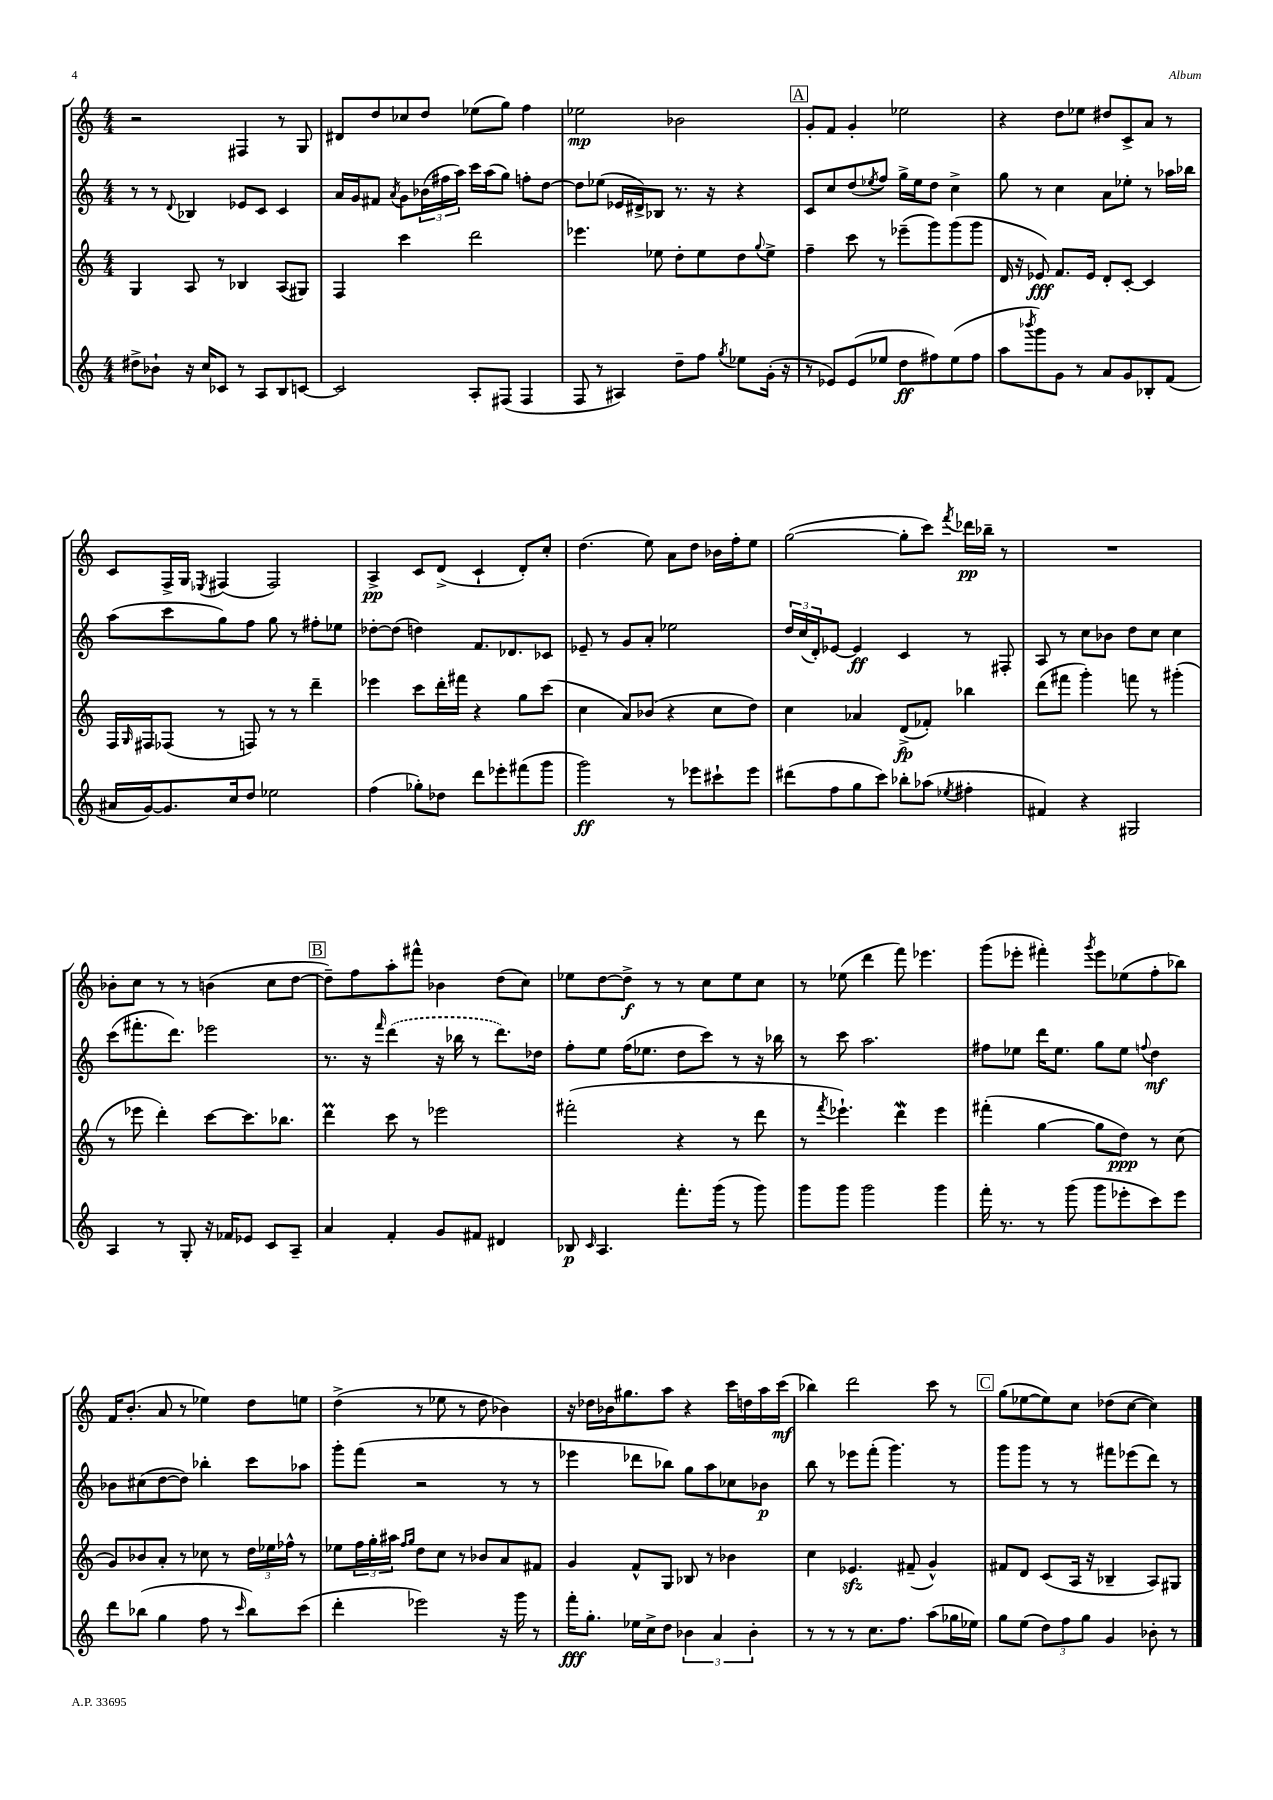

**kern	**dynam	**kern	**dynam	**kern	**dynam	**kern	**dynam
*part4	*part4	*part3	*part3	*part2	*part2	*part1	*part1
*staff4	*staff4	*staff3	*staff3	*staff2	*staff2	*staff1	*staff1
*clefG2	*	*clefG2	*	*clefG2	*	*clefG2	*
*k[]	*	*k[]	*	*k[]	*	*k[]	*
*M4/4	*	*M4/4	*	*M4/4	*	*M4/4	*
=2	=2	=2	=2	=2	=2	=2	=2
8dd#X^\L	.	4G/	.	8r	.	2r	.
8b-X`\J	.	.	.	8r	.	.	.
.	.	.	.	8qqd/	.	.	.
16r	.	8A/	.	4B-X/	.	.	.
16cc/KL	.	.	.	.	.	.	.
8c-X/J	.	8r	.	.	.	.	.
8r	.	4B-X/	.	8e-X/L	.	4F#X/	.
8A/L	.	.	.	8c/J	.	.	.
8B/	.	(8A/L	.	4c/	.	8r	.
[8cn/J	.	8G#X/J)	.	.	.	8G/	.
=3	=3	=3	=3	=3	=3	=3	=3
2c/]	.	4F/	.	16a/LL	.	8d#X/L	.
.	.	.	.	16g/J	.	.	.
.	.	.	.	8f#X/J	.	8dd/	.
.	.	.	.	8qa/	.	.	.
.	.	4ccc\	.	8g\L	.	8cc-X/	.
.	.	.	.	(24b-X\L	.	8dd/J	.
.	.	.	.	24ff#X\	.	.	.
.	.	.	.	24aa\JJ)	.	.	.
8A'/L	.	2ddd\	.	16ccc\LL	.	(8ee-X\L	.
.	.	.	.	(16aa\J	.	.	.
(8F#X/J	.	.	.	8gg\J)	.	8gg\J)	.
4F#/	.	.	.	8ffn'\L	.	4ff\	.
.	.	.	.	[8dd\J	.	.	.
=4	=4	=4	=4	=4	=4	=4	=4
8F/	.	4.eee-X\	.	8dd\L]	.	2ee-X\	mp
8r	.	.	.	(8ee-X\J	.	.	.
4A#X/)	.	.	.	16e-X/LL	.	.	.
.	.	.	.	16d#X^/J)	.	.	.
.	.	8ee-X\	.	8B-X/J	.	.	.
8dd~\L	.	8dd'\L	.	8.r	.	2b-X\	.
8ff\J	.	8ee-\	.	.	.	.	.
.	.	.	.	16r	.	.	.
8qgg/	.	.	.	.	.	.	.
8ee-X\L	.	8dd\	.	4r	.	.	.
.	.	8qqgg/	.	.	.	.	.
(16g'\Jk	.	8ee-^\J	.	.	.	.	.
16r	.	.	.	.	.	.	.
!!LO:REH:place=s1:t=A
=5	=5	=5	=5	=5	=5	=5	=5
8r	.	4ff~\	.	8c/L	.	8g'/L	.
8e-X/L)	.	.	.	8cc/	.	8f/J	.
(8e-/	.	8ccc\	.	(8dd/	.	4g'/	.
.	.	.	.	8qee-X/	.	.	.
8ee-X/J	.	8r	.	8ff/J)	.	.	.
8dd\L	ff	(8eee-X~\L	.	16gg^\LL	.	2ee-X\	.
.	.	.	.	16ee-\J	.	.	.
8ff#X\)	.	8ggg\)	.	8dd\J	.	.	.
(8ee-\	.	(8ggg\	.	4cc^\	.	.	.
8ff#\J	.	8ggg\J	.	.	.	.	.
=6	=6	=6	=6	=6	=6	=6	=6
8aa\L	.	16d/	.	8gg\	.	4r	.
.	.	16r	.	.	.	.	.
8qbbb-X/	.	.	.	.	.	.	.
8ggg\)	.	8e-X/)	fff	8r	.	.	.
8g\J	.	8.f/L	.	4cc\	.	8dd\L	.
8r	.	.	.	.	.	8ee-X\J	.
.	.	16e-/Jk	.	.	.	.	.
8a/L	.	8d'/L	.	8a\L	.	8dd#X/L	.
8g/	.	[8c'/J	.	8ee-X'\J	.	8c^/	.
8B-X'/	.	4c/]	.	8r	.	8a/J	.
(8f/J	.	.	.	16aa-X\LL	.	8r	.
.	.	.	.	16bb-X\JJ	.	.	.
!!LO:LB:g=z
=7	=7	=7	=7	=7	=7	=7	=7
16a#X/LL	.	16F/LL	.	(8aa\L	.	8c/L	.
.	.	16qqG/	.	.	.	.	.
[16g/J)	.	16F#X/J	.	.	.	.	.
8.g/]	.	(8F-X/J	.	8ccc\	.	16F^/L	.
.	.	.	.	.	.	16G/JJ	.
.	.	.	.	.	.	8qE-X/	.
.	.	8r	.	8gg\)	.	(4F#X/	.
16cc/k	.	.	.	.	.	.	.
8dd/J	.	8Fn/)	.	8ff\J	.	.	.
2ee-X\	.	8r	.	8gg\	.	2F#/)	.
.	.	8r	.	8r	.	.	.
.	.	4ddd~\	.	8ff#X'\L	.	.	.
.	.	.	.	8ee-X\J	.	.	.
=8	=8	=8	=8	=8	=8	=8	=8
(4ff\	.	4eee-X\	.	[8dd-X'\L	.	4A^/	pp
.	.	.	.	(8dd-\J]	.	.	.
8gg-X'\L)	.	8ccc\L	.	4ddn\)	.	8c/L	.
8dd-X\J	.	16ddd'\L	.	.	.	(8d^/J	.
.	.	16fff#X\JJ	.	.	.	.	.
8ddd\L	.	4r	.	8.f/L	.	4c`/	.
8eee-X'\	.	.	.	.	.	.	.
.	.	.	.	8.d-X/	.	.	.
(8fff#X\	.	8gg\L	.	.	.	8d'/L)	.
8ggg\J	.	(8ccc\J	.	8c-X/J	.	8cc'/J	.
=9	=9	=9	=9	=9	=9	=9	=9
2ggg\)	ff	4cc\	.	8e-X~/	.	(4.dd\	.
.	.	.	.	8r	.	.	.
.	.	8a/L)	.	8g/L	.	.	.
.	.	(8b-X/J	.	8a'/J	.	8ee\)	.
8r	.	4r	.	2ee-X\	.	8a\L	.
8eee-X\L	.	.	.	.	.	8dd\J	.
8ccc#X`\	.	8cc\L	.	.	.	16b-X\LL	.
.	.	.	.	.	.	16ff'\J	.
8eee-\J	.	8dd\J)	.	.	.	8ee\J	.
=10	=10	=10	=10	=10	=10	=10	=10
(8ddd#X\L	.	4cc\	.	24dd/LL	.	([2gg\	.
.	.	.	.	(24cc/	.	.	.
.	.	.	.	24d'/J)	.	.	.
8ff\	.	.	.	[8e-X/J	.	.	.
8gg\	.	4a-X/	.	4e-/]	ff	.	.
8ccc\J)	.	.	.	.	.	.	.
8bb-X'\L	.	(8d^/L	fp	4c/	.	8gg'\L]	.
(8aa-X\J	.	8f-X'/J)	.	.	.	8ccc\J)	.
8qee-X/	.	.	.	.	.	8qfff/	.
4ff#X'\	.	4bb-X\	.	8r	.	16ddd-X\LL	pp
.	.	.	.	.	.	16bb-X~\JJ	.
.	.	.	.	8F#X'/	.	8r	.
=11	=11	=11	=11	=11	=11	=11	=11
4f#X/)	.	(8ddd\L	.	8A/	.	1r	.
.	.	8fff#X\J	.	8r	.	.	.
4r	.	4ggg'\)	.	8cc\L	.	.	.
.	.	.	.	8b-X\J	.	.	.
2G#X/	.	8fffn\	.	8dd\L	.	.	.
.	.	8r	.	8cc\J	.	.	.
.	.	(4ggg#X'\	.	4cc\	.	.	.
!!LO:LB:g=z
=12	=12	=12	=12	=12	=12	=12	=12
4A/	.	8r	.	(8ccc\L	.	8b-X'\L	.
.	.	8eee-X\	.	8.fff#X'\	.	8cc\J	.
8r	.	4ddd'\)	.	.	.	8r	.
.	.	.	.	8.ddd\J)	.	.	.
8G'/	.	.	.	.	.	8r	.
16r	.	[8ccc\L	.	2eee-X\	.	(4bn\	.
16f-X/KL	.	.	.	.	.	.	.
8e-X/J	.	8.ccc\]	.	.	.	.	.
8c/L	.	.	.	.	.	8cc\L	.
.	.	8.bb-X\J	.	.	.	.	.
8A~/J	.	.	.	.	.	[8dd\J	.
!!LO:REH:place=s1:t=B
=13	=13	=13	=13	=13	=13	=13	=13
4a/	.	4dddM\	.	8.r	.	8dd~\L])	.
.	.	.	.	.	.	8ff\	.
.	.	.	.	16r	.	.	.
.	.	.	.	16qqfff/	.	.	.
4f'/	.	8ccc\	.	(4ddd\	.	8aa'\	.
.	.	8r	.	.	.	8fff#X^^\J	.
8g/L	.	2eee-X\	.	16r	.	4b-X\	.
.	.	.	.	16bb-X\	.	.	.
8f#X/J	.	.	.	8r	.	.	.
4d#X/	.	.	.	8.ddd\L)	.	(8dd\L	.
.	.	.	.	.	.	8cc\J)	.
.	.	.	.	16dd-X\Jk	.	.	.
=14	=14	=14	=14	=14	=14	=14	=14
8B-X/	p	(2fff#X'\	.	8ff'\L	.	8ee-X\L	.
16qqc/	.	.	.	.	.	.	.
4.A/	.	.	.	8ee\J	.	[8dd\	.
.	.	.	.	(16ff\KL	.	8dd^\J]	f
.	.	.	.	8.ee-X\J	.	.	.
.	.	.	.	.	.	8r	.
8.fff'\L	.	4r	.	8dd\L	.	8r	.
.	.	.	.	8ccc\J)	.	8cc\L	.
(16ggg\Jk	.	.	.	.	.	.	.
8r	.	8r	.	8r	.	8ee-\	.
8ggg\)	.	8ddd\	.	16r	.	8cc\J	.
.	.	.	.	16bb-X\	.	.	.
=15	=15	=15	=15	=15	=15	=15	=15
8ggg\L	.	8r	.	8r	.	8r	.
.	.	8qfff/	.	.	.	.	.
8ggg\J	.	4.eee-X`\)	.	8ccc\	.	(8ee-X\	.
2ggg\	.	.	.	2.aa\	.	4ddd\	.
.	.	4dddW\	.	.	.	8fff\)	.
.	.	.	.	.	.	4.eee-X\	.
4ggg\	.	4eee-\	.	.	.	.	.
=16	=16	=16	=16	=16	=16	=16	=16
16fff'\	.	(4fff#X'\	.	8ff#X\L	.	(8ggg\L	.
8.r	.	.	.	.	.	.	.
.	.	.	.	8ee-X\J	.	8eee-X'\J	.
8r	.	[4gg\	.	16ddd\KL	.	4fff#X'\)	.
.	.	.	.	8.ee-\J	.	.	.
(8ggg\	.	.	.	.	.	.	.
.	.	.	.	.	.	8qggg/	.
8ggg\L	.	8gg\L]	.	8gg\L	.	8eee-\L	.
8eee-X'\	.	8dd\J)	ppp	8ee-\J	.	(8ee-X\	.
.	.	.	.	8qqffn/	.	.	.
8ccc\)	.	8r	.	4dd\	mf	8ff'\	.
8eee-\J	.	(8cc\	.	.	.	8bb-X\J)	.
!!LO:LB:g=z
=17	=17	=17	=17	=17	=17	=17	=17
8ddd\L	.	8g/L)	.	8b-X\L	.	16f/KL	.
.	.	.	.	.	.	(8.b'/J	.
(8bb-X\J	.	8b-X/	.	(8cc#X\	.	.	.
4gg\	.	8a'/J	.	[8dd\	.	8a/	.
.	.	8r	.	8dd\J])	.	8r	.
8ff\	.	8cc-X\	.	4bb-X'\	.	4ee-X\)	.
8r	.	8r	.	.	.	.	.
16qqccc/	.	.	.	.	.	.	.
8bb-\L)	.	24dd\LL	.	8ccc\L	.	8dd\L	.
.	.	24ee-X\	.	.	.	.	.
.	.	24ff-X^^\JJ	.	.	.	.	.
(8ccc\J	.	8r	.	8aa-X\J	.	8een\J	.
=18	=18	=18	=18	=18	=18	=18	=18
4ddd'\	.	8ee-X\L	.	8ggg'\L	.	(4dd^\	.
.	.	24ff\L	.	(8fff\J	.	.	.
.	.	24gg'\	.	.	.	.	.
.	.	24aa#X\JJ	.	.	.	.	.
.	.	16qqff/LL	.	.	.	.	.
.	.	16qqgg/JJ	.	.	.	.	.
2eee-X\)	.	8dd\L	.	2r	.	8r	.
.	.	8cc\J	.	.	.	8ee-X\	.
.	.	8r	.	.	.	8r	.
.	.	8b-X/L	.	.	.	8dd\	.
16r	.	8a/	.	8r	.	4b-X\)	.
16ggg\	.	.	.	.	.	.	.
8r	.	8f#X/J	.	8r	.	.	.
=19	=19	=19	=19	=19	=19	=19	=19
16fff'\KL	fff	4g/	.	4eee-X\	.	16r	.
8.gg'\J	.	.	.	.	.	16dd-X\LL	.
.	.	.	.	.	.	16b-X\J	.
.	.	.	.	.	.	8.gg#X\	.
16ee-X\LL	.	8f^^/L	.	8ddd-X\L	.	.	.
16cc^\J	.	.	.	.	.	.	.
8dd\J	.	8G/J	.	8bb-X\J)	.	8aa\J	.
6b-X\	.	8B-X/	.	8gg\L	.	4r	.
.	.	8r	.	8aa\	.	.	.
6a/	.	.	.	.	.	.	.
.	.	4b-X\	.	8cc-X\	.	16ccc\LL	.
.	.	.	.	.	.	16ddn\	.
6b-'\	.	.	.	.	.	.	.
.	.	.	.	8b-X\J	p	16aa\	.
.	.	.	.	.	.	(16ccc\JJ	mf
=20	=20	=20	=20	=20	=20	=20	=20
8r	.	4cc\	.	8bb\	.	4bb-X\)	.
8r	.	.	.	8r	.	.	.
8r	.	4.e-Xzz/	.	8eee-X\L	.	2ddd\	.
8.cc\L	.	.	.	(8fff'\J	.	.	.
.	.	.	.	4.ggg\)	.	.	.
8.ff\J	.	.	.	.	.	.	.
.	.	(8f#X~/	.	.	.	.	.
(8aa\L	.	4g^^/)	.	.	.	8ccc\	.
16gg-X\L	.	.	.	8r	.	8r	.
16ee-X\JJ)	.	.	.	.	.	.	.
!!LO:REH:place=s1:t=C
=21	=21	=21	=21	=21	=21	=21	=21
8gg\L	.	8f#X/L	.	8ggg\L	.	(8gg\L	.
(8ee\J	.	8d/J	.	8ggg\J	.	[8ee-X\	.
12dd\L)	.	(8c/L	.	8r	.	8ee-\])	.
12ff\	.	.	.	.	.	.	.
.	.	16A/Jk	.	8r	.	8cc\J	.
12gg\J	.	.	.	.	.	.	.
.	.	16r	.	.	.	.	.
4g/	.	4B-X~/	.	8fff#X\L	.	(8dd-X\L	.
.	.	.	.	(8eee-X\	.	[8cc\J	.
8b-X'\	.	8A/L)	.	8ddd\J)	.	4cc\])	.
8r	.	8G#X/J	.	8r	.	.	.
==	==	==	==	==	==	==	==
*-	*-	*-	*-	*-	*-	*-	*-
